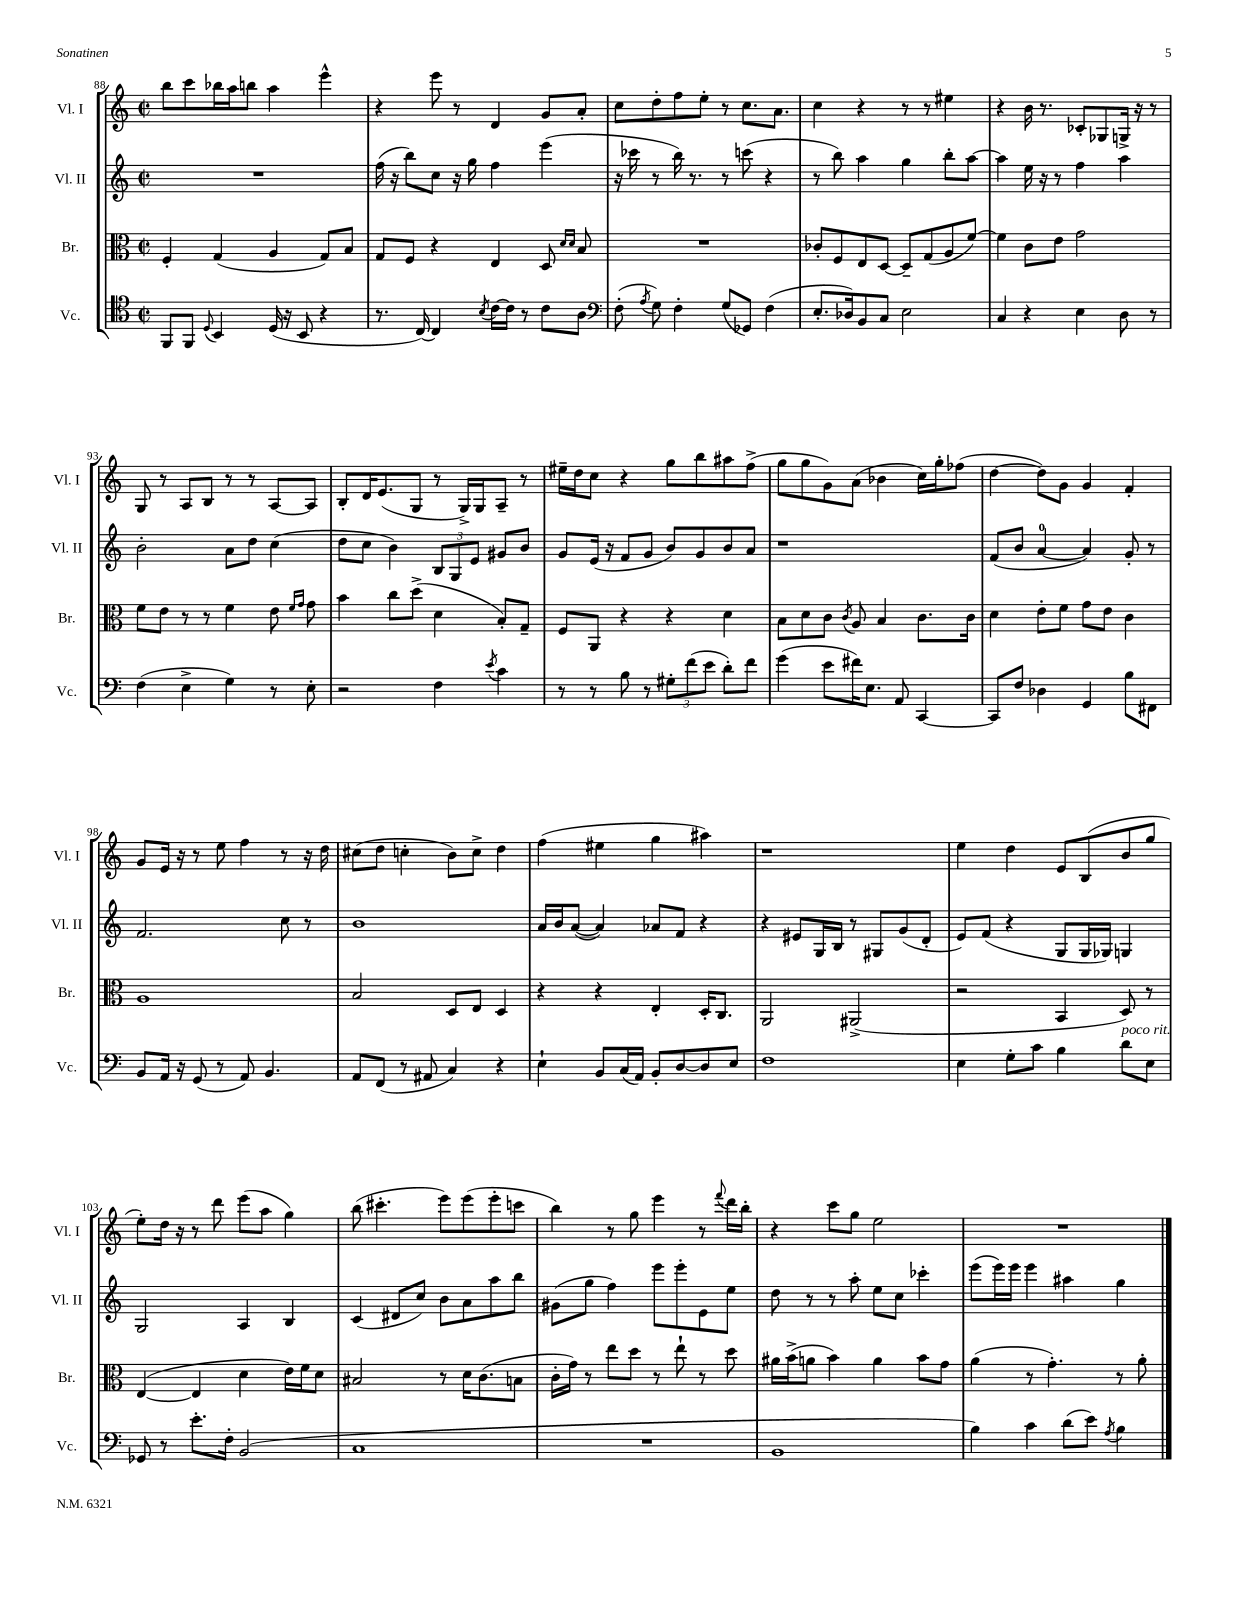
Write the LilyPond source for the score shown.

<<
\new StaffGroup <<
\new Staff = "s0" \with { instrumentName = "Vl. I" shortInstrumentName = "Vl. I" } {
    \clef treble \key c \major \defaultTimeSignature \time 2/2
    \autoBeamOff b''8[ c'''8 bes''16 a''16 b''8] a''4 e'''4-^ |
    r4 e'''8 r8 d'4 g'8[ a'8]-. |
    c''8[ d''8-. f''8 e''8]-. r8 c''8.[ a'8.] |
    c''4 r4 r8 r8 eis''4 |
    r4 b'16 r8. ces'8[-. ges8 g16]-> r16 r8 |
    g8 r8 a8[ b8] r8 r8 a8[~ a8] |
    b8[-. d'16 e'8.( g8] r8 g16[->) g16 a8]-- r8 |
    eis''16[-- d''16 c''8] r4 g''8[ b''8 ais''8 f''8]->( |
    g''8[ g''8 g'8) a'8]( bes'4 c''16[) g''16-. fes''8]( |
    d''4~ d''8[) g'8] g'4 f'4-. |
    g'8[ e'16] r16 r8 e''8 f''4 r8 r16 d''16 |
    cis''8[( d''8] c''4-. b'8[) c''8]-> d''4 |
    f''4( eis''4 g''4 ais''4) |
    r1 |
    e''4 d''4 e'8[ b8( b'8 g''8] |
    e''8[-.) d''16] r16 r8 d'''8 e'''8[( a''8] g''4) |
    b''8( cis'''4.-. e'''8[) e'''8( e'''8-. c'''8] |
    b''4) r8 g''8 e'''4 r8 \appoggiatura { f'''8 } d'''16[ b''16]-. |
    r4 c'''8[ g''8] e''2 |
    R1 \bar "|." |
}
\new Staff = "s1" \with { instrumentName = "Vl. II" shortInstrumentName = "Vl. II" } {
    \clef treble \key c \major \defaultTimeSignature \time 2/2
    \autoBeamOff R1 |
    f''16( r16 b''8[) c''8] r16 g''16 f''4 e'''4( |
    r16 ces'''16 r8 b''16) r8. r8 c'''8( r4 |
    r8 b''8) a''4 g''4 b''8[-. a''8]~ |
    a''4 e''16 r16 r8 f''4 a''4 |
    b'2-. a'8[ d''8] c''4( |
    d''8[ c''8] b'4) \tuplet 3/2 { b8[ g8 e'8] } gis'8[ b'8] |
    g'8[ e'16]( r16 f'8[ g'8] b'8[) g'8 b'8 a'8] |
    r1 |
    f'8[( b'8] a'4-0~ a'4) g'8-. r8 |
    f'2. c''8 r8 |
    b'1 |
    a'16[ b'16 a'8]~( a'4) aes'8[ f'8] r4 |
    r4 eis'8[ g16 b16] r8 gis8[ g'8( d'8]-. |
    e'8[) f'8]( r4 g8[ g16 ges16]) g4 |
    g2 a4 b4 |
    c'4( dis'8[ c''8]) b'8[ a'8 a''8 b''8] |
    gis'8[( g''8] f''4) e'''8[ e'''8-. e'8 e''8] |
    d''8 r8 r8 a''8-. e''8[ c''8] ces'''4-. |
    e'''8[( e'''16) e'''16] e'''4 ais''4 g''4 \bar "|." |
}
\new Staff = "s2" \with { instrumentName = "Br." shortInstrumentName = "Br." } {
    \clef alto \key c \major \defaultTimeSignature \time 2/2
    \autoBeamOff f4-. g4( a4 g8[) b8] |
    g8[ f8] r4 e4 d8 \grace { d'16[ d'16] } b8 |
    R1 |
    ces'8[-. f8 e8 d8]~ d8[-- g8( a8 f'8]~) |
    f'4 c'8[ e'8] g'2 |
    f'8[ e'8] r8 r8 f'4 e'8 \grace { f'16[ g'16] } g'8 |
    b'4 c''8[ d''8]->( d'4 b8[-.) g8]-- |
    f8[ a,8] r4 r4 d'4 |
    b8[ d'8 c'8] \acciaccatura { c'8 } a8 b4 c'8.[ c'16] |
    d'4 e'8[-. f'8] g'8[ e'8] c'4 |
    a1 |
    b2 d8[ e8] d4 |
    r4 r4 e4-. d16[-. c8.] |
    a,2 ais,2->( |
    r2 b,4 d8) r8 |
    e4~( e4 d'4 e'16[) f'16 d'8] |
    bis2 r8 d'16[ c'8.( b8] |
    c'16[-. g'16]) r8 e''8[ d''8] r8 e''8-! r8 d''8 |
    ais'16[ b'16->( a'8] b'4) a'4 b'8[ g'8] |
    a'4( r8 g'4.-.) r8 a'8-. \bar "|." |
}
\new Staff = "s3" \with { instrumentName = "Vc." shortInstrumentName = "Vc." } {
    \clef tenor \key c \major \defaultTimeSignature \time 2/2
    \autoBeamOff f,8[ f,8] \appoggiatura { d8 } b,4 d16( r16 b,8 r4 |
    r8. c16~) c4 \acciaccatura { b8 } c'16[~ c'16] r8 c'8[ a8] |
    \clef bass f8-.( \acciaccatura { a8 } g8) f4-. g8[( ges,8]) f4( |
    e8.[-. des16) b,8 c8] e2 |
    c4 r4 e4 d8 r8 |
    f4( e4-> g4) r8 e8-. |
    r2 f4 \acciaccatura { e'8 } c'4 |
    r8 r8 b8 r8 \tuplet 3/2 { gis8[-. f'8( e'8] } d'8[-.) f'8] |
    g'4( e'8[ fis'16) e8.] a,8 c,4~ |
    c,8[ f8] des4 g,4 b8[ fis,8] |
    b,8[ a,16] r16 g,8( r8 a,8) b,4. |
    a,8[ f,8]( r8 ais,8 c4) r4 |
    e4-! b,8[ c16( a,16]) b,8[-. d8~ d8 e8] |
    f1 |
    e4 g8[-. c'8] b4 d'8[^\markup { \italic "poco rit." } e8] |
    ges,8 r8 e'8.[-. f16]-. b,2( |
    c1 |
    R1 |
    b,1 |
    b4) c'4 d'8[( e'8]) \acciaccatura { a8 } b4 \bar "|." |
}
>>
>>
\layout { \context { \Score currentBarNumber = #88 } }
